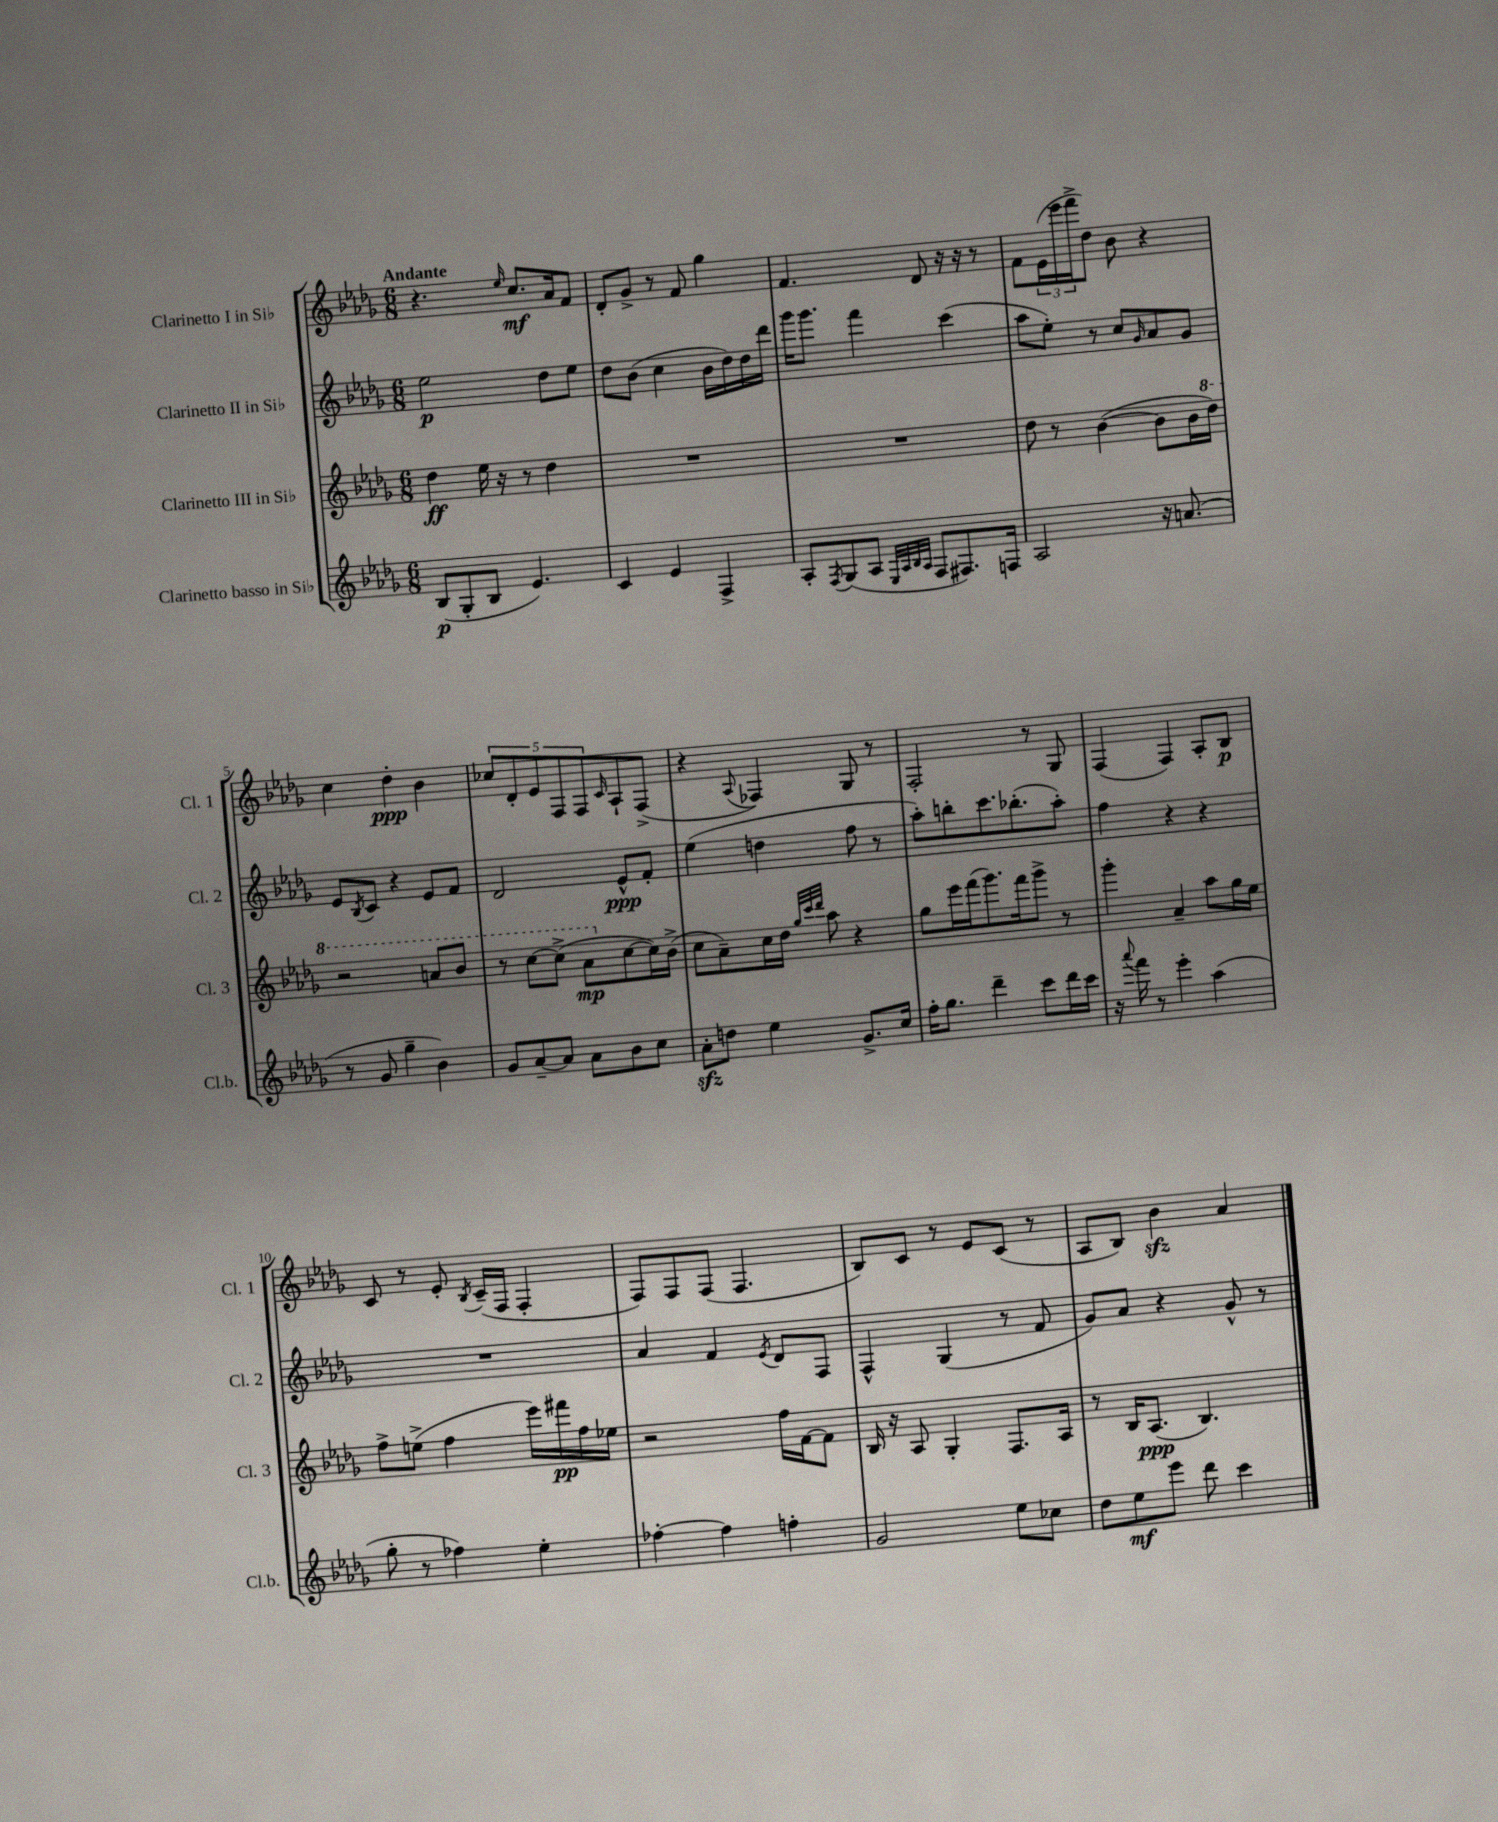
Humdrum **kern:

**kern	**kern	**kern	**kern
*staff4	*staff3	*staff2	*staff1
*clefG2	*clefG2	*clefG2	*clefG2
*k[b-e-a-d-g-]	*k[b-e-a-d-g-]	*k[b-e-a-d-g-]	*k[b-e-a-d-g-]
*M6/8	*M6/8	*M6/8	*M6/8
(8B-/L	4dd-\	2ee-\	4.r
8G-'/	.	.	.
8B-/J	16ee-\	.	.
.	16r	.	.
.	.	.	16qqee-/
4.e-/)	8r	.	8.cc/L
.	4dd-\	8dd-\L	.
.	.	.	16a-/k
.	.	8ee-\J	8f/J
=	=	=	=
4c/	2.r	8dd-\L	8d-'/L
.	.	(8b-\J	8g-^/J
4e-/	.	4cc\	8r
.	.	.	8f/
4F^/	.	16b-\LL	4gg-\
.	.	16dd-\)	.
.	.	16dd-\	.
.	.	16ddd-\JJ	.
=	=	=	=
8A-'/L	2.r	16ggg-\LK	4.f/
.	.	8.ggg-\J	.
8qF/	.	.	.
(8G-/	.	.	.
8A-/J	.	4fff\	.
32qqE-/LLL	.	.	.
32qqA-/	.	.	.
32qqB-/	.	.	.
32qqA-/JJJ	.	.	.
8F/L	.	.	8d-/
8.F#/)	.	(4ccc\	16r
.	.	.	16r
.	.	.	8r
16F/Jk	.	.	.
=	=	=	=
2A-/	8dd-\	8aa-\L	8f\L
.	8r	8ee-'\J)	(24e-\L
.	.	.	24eee-\
.	.	.	24fff^\J
.	([4b-\	8r	8dd-\J)
.	.	8cc/L	8b-\
.	.	16qqg-/	.
16r	8b-\]L	8a-/	4r
(8.a/	.	.	.
.	16b-\L	8g-/J	.
.	16ddd-\JJ)	.	.
=	=	=	=
8r	2r	8e-/L	4cc\
.	.	8qB-/	.
8g-/	.	8c/J	.
4gg-~\	.	4r	4dd-'\
4b-\)	8aa/L	8e-/L	4b-\
.	8bb-/J	8f/J	.
=	=	=	=
8g-/L	8r	2d-/	10cc-/L
.	.	.	10d-'/
[8a-~/	[8ccc\L	.	.
.	.	.	10e-/
8a-/]J	(8ccc^\]J	.	.
.	.	.	10F/
8a-\L	8aa-\L	.	.
.	.	.	10F/
.	.	.	16qqc/
8b-\	[8cc\	8e-^^/L	8A-`/
8cc\J	16cc\]L)	8f'/J	(8F^/J
.	(16b-^\JJ	.	.
=	=	=	=
8a-'\L	8cc\L	(4ee-\	4r
8dd\J	8a-~\)	.	.
.	.	.	8qqA-/
4ee-\	16cc\L	4dd\	4F-/)
.	16dd-\JJ	.	.
.	32qqgg-/LLL	.	.
.	32qqccc/	.	.
.	32qqddd-/JJJ	.	.
.	8aa-\	.	.
8.g-^/L	4r	8ff\	8G-/
.	.	8r	8r
16cc/Jk	.	.	.
=	=	=	=
16ff'\LK	8gg-\L	8aa-'\L)	2F'/
8.gg-\J	.	.	.
.	16eee-\L	8bb'\	.
.	(16fff\J	.	.
4ddd-~\	8.ggg-\)	8.ccc\	.
.	16fff\k	(8.bb-'\	.
8ccc\L	8ggg-^\J	.	8r
16ddd-\L	8r	8aa-'\J)	8G-/
16ccc\JJ	.	.	.
=	=	=	=
16r	4ggg-'\	4ff\	(4F/
8qqaaa-/	.	.	.
16fff\	.	.	.
8r	.	.	.
4eee-'\	4a-~/	4r	4F/)
(4aa-\	8aa-\L	4r	8A-'/L
.	16gg-\L	.	8B-/J
.	16ee-\JJ	.	.
=	=	=	=
8gg-'\	8ff^\L	2.r	8c/
8r	(8ee^\J	.	8r
4ff-\)	4ff\	.	8e-'/
.	.	.	8qB-/
.	.	.	(16c~/LL
.	.	.	16F/JJ
4ee-'\	16eee-\LL)	.	4F'/
.	16fff#\	.	.
.	16ff\	.	.
.	16ee-\JJ	.	.
=	=	=	=
[4ff-'\	2r	4a-/	8F/L)
.	.	.	8F/
4ff-\]	.	4f/	(8F/J
.	.	.	4.F/
.	.	8qe-/	.
4ff'\	16ff\LL	8d-/L	.
.	[16f\J	.	.
.	8f\]J	8F/J	.
=	=	=	=
2g-/	16B-/	4F^^/	8B-/L)
.	16r	.	.
.	8A-/	.	8c/J
.	4G-'/	(4G-/	8r
.	.	.	8e-/L
8ee-\L	8.F/L	8r	(8c/J
8cc-\J	.	8f/	8r
.	16A-/Jk	.	.
=	=	=	=
8dd-\L	8r	8g-/L)	8A-/L
8ee-\	16B-/LK	8a-/J	8B-/J)
.	(8.A-/J	.	.
8eee-\J	.	4r	4b-\
8ddd-\	4.B-/)	.	.
4ccc\	.	8g-^^/	4a-/
.	.	8r	.
==	==	==	==
*-	*-	*-	*-
